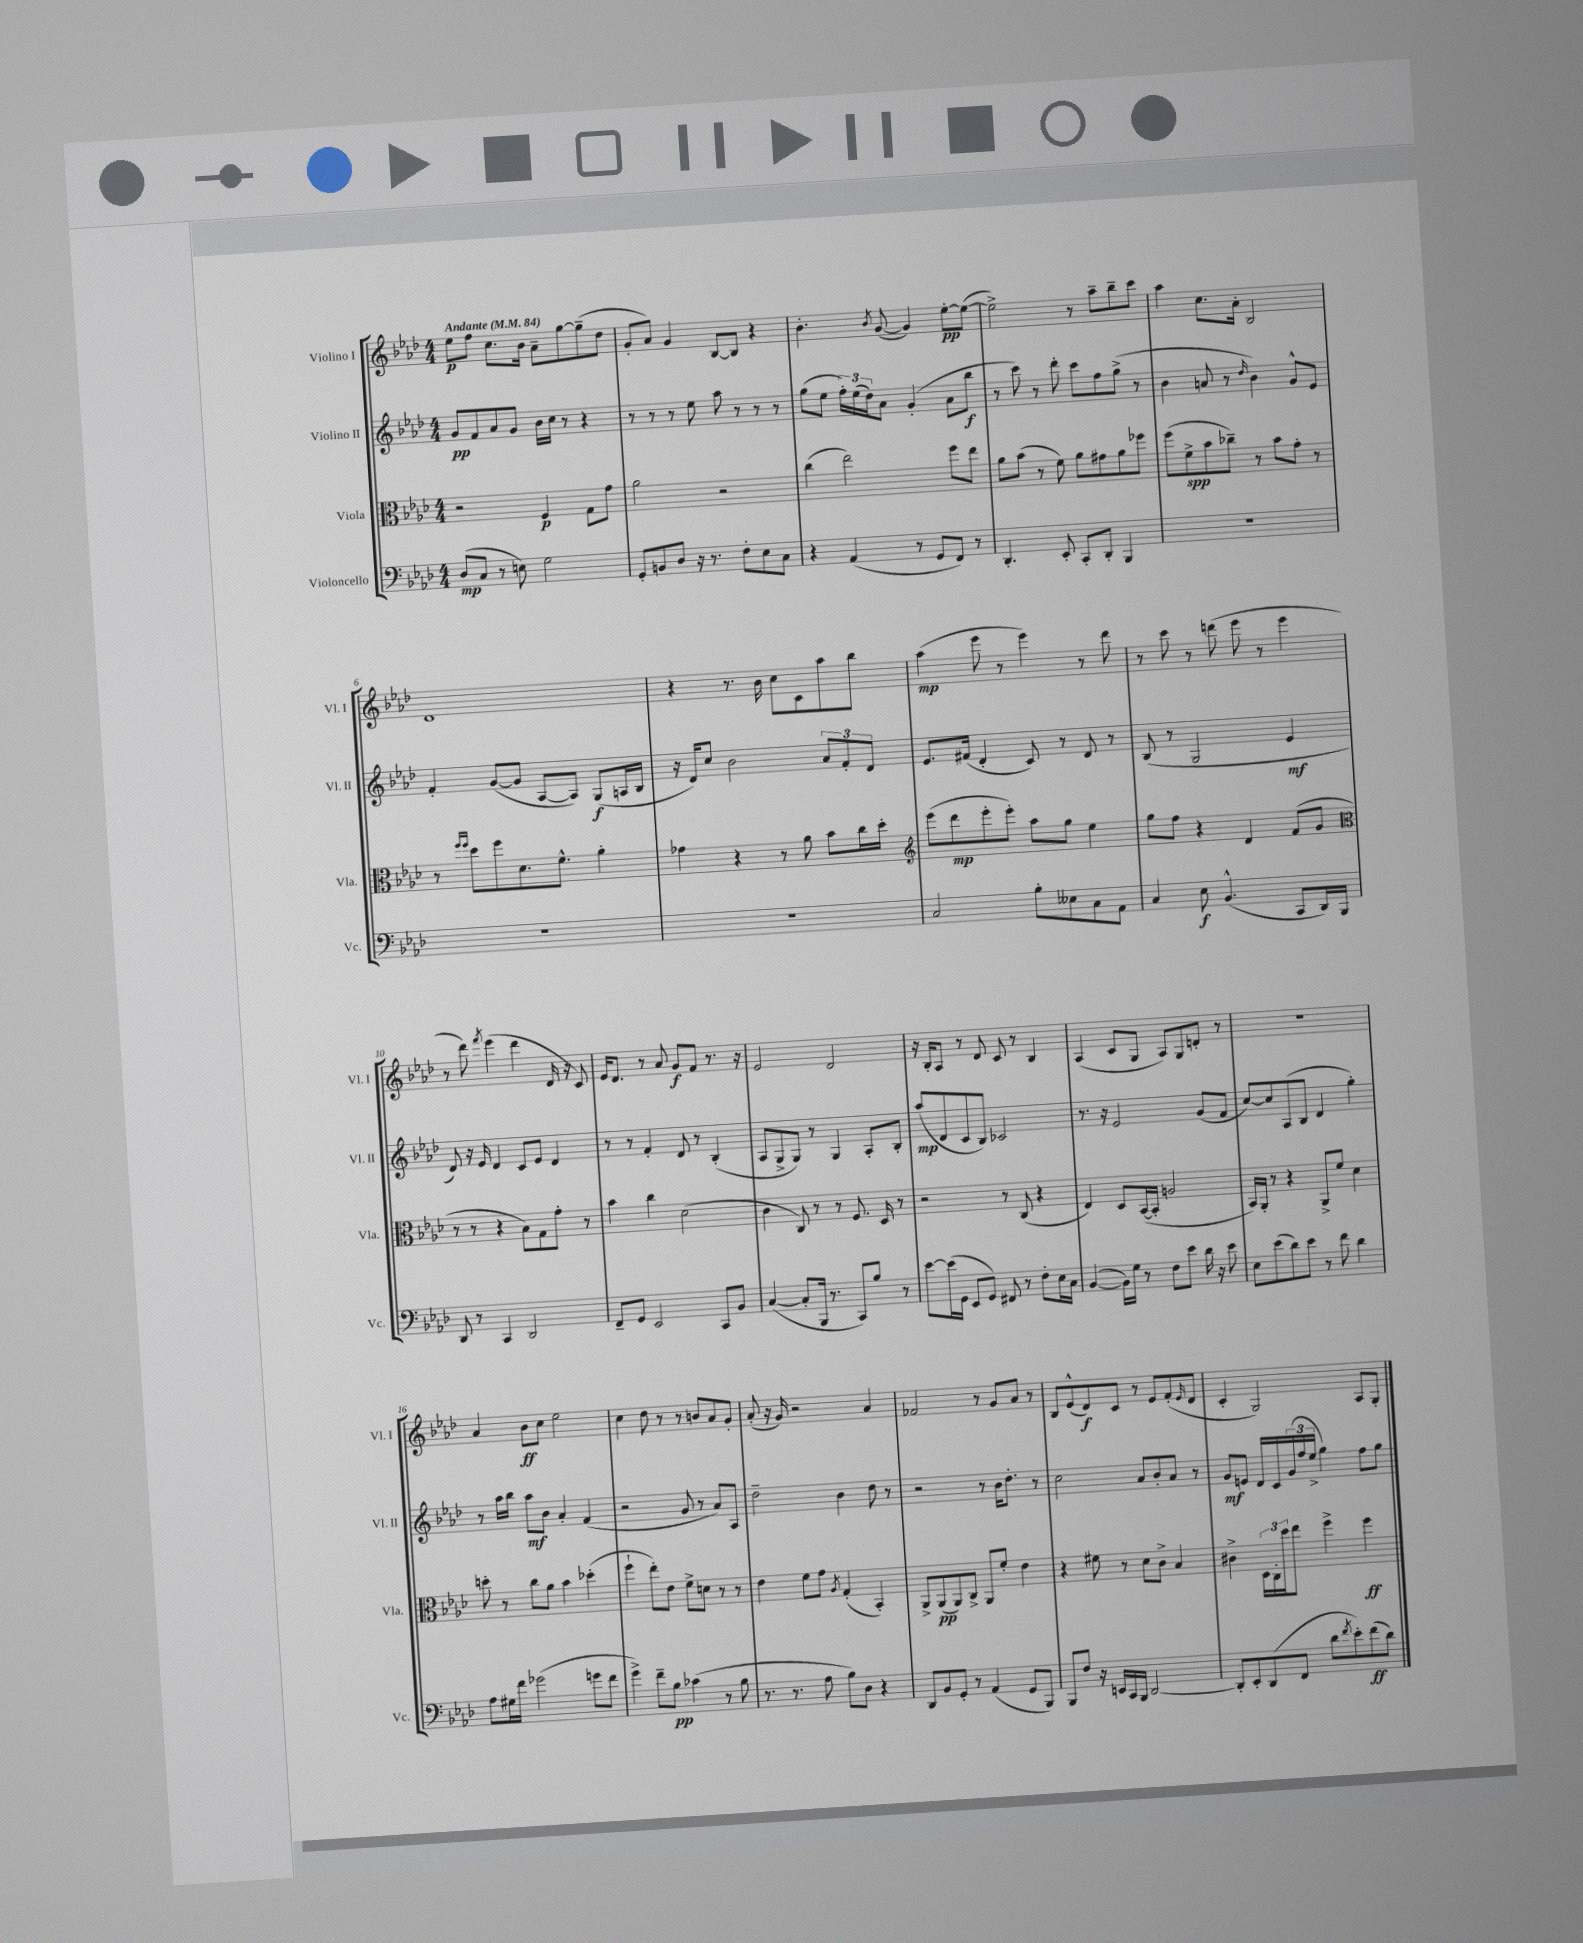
<<
\new StaffGroup <<
\new Staff = "s0" \with { instrumentName = "Violino I" shortInstrumentName = "Vl. I" } {
    \clef treble \key aes \major \numericTimeSignature \time 4/4 \tempo "Andante" 4 = 84
    ees''8\p f''8 c''8. bes'16 aes'8-- g''8~ g''8--( des''8 |
    g'8-. aes'8) g'4 bes8~ bes8 r4 |
    bes'4.-. \acciaccatura { bes'8 } g'8~( g'4) ees''8~-.\pp ees''8~( |
    ees''2->) r8 aes''8-- bes''8-- c'''8 |
    aes''4 c''8. aes'16-. bes2 |
    des'1 |
    r4 r8. bes'16 c''8 c'8 aes''8 bes''8 |
    aes''4\mp( ees'''8 r8 ees'''4) r8 des'''8 |
    r8 c'''8 r8 d'''8( ees'''8 r8 ees'''4 |
    r8 des'''8) \acciaccatura { f'''8 } ees'''4( des'''4 des'16 r16 c'8) |
    ees'16 des'8. r8 aes'8 g'8\f f'8 r8. r16 |
    ees'2 des'2 |
    r16 bes16-. aes8 r8 des'8 c'8 r8 bes4 |
    aes4( c'8 g8 aes8) g8 d'8-. r8 |
    R1 |
    aes'4 bes'8\ff c''8 ees''2 |
    c''4 des''8 r8 r8 b'8 aes'8 g'8-. |
    aes'8-.( r16 g'16) r2 aes'4 |
    fes'2 r8 g'8 aes'8 r8 |
    bes8 ees'8-^( des'8\f) c'8 r8 ees'8 f'8-.( \grace { ees'16 } des'8 |
    c'4-. g2) aes8 g8-. \bar "|." |
}
\new Staff = "s1" \with { instrumentName = "Violino II" shortInstrumentName = "Vl. II" } {
    \clef treble \key aes \major \numericTimeSignature \time 4/4
    g'8\pp f'8 aes'8 g'8 bes'16 c''16 r8 r4 |
    r8 r8 r8 ees''8 aes''8 r8 r8 r8 |
    g''8( ees''8 \tuplet 3/2 { f''16-.) ees''16( des''16) } aes'8 g'4-.( aes'8 bes''8\f |
    r8 c'''8) r8 des'''8-. c'''8 f''8 g''8->( r8 |
    bes'4 a'8 r8 \grace { des''16 } bes'4) g'8-^ ees'8 |
    f'4-. g'8~( g'8 aes8~ aes8) g8\f( a16 bes16 |
    r16 des'16) c''8 bes'2 \tuplet 3/2 { aes'8 f'8-. des'8 } |
    ees'8. fis'16( des'4-. c'8) r8 des'8 r8 |
    bes8( r8 g2 ees'4\mf |
    des'8) r16 ees'16 des'4 c'8 ees'8 des'4 |
    r8 r8 f'4-. des'8 r8 bes4-.( |
    aes8 g8-> g8) r8 g4 aes8-. bes8-. |
    aes''8\mp( des'8 c'8 bes8) ces'2 |
    r8. r16 ees'2 g'8( f'8 |
    c''8~) c''8 aes8( bes8 des'4 g''4-.) |
    r8 aes''16 bes''16 aes''8\mf bes'8 aes'4-. f'4( |
    r2 g'8 r8 aes'8) aes8 |
    des''2-- bes'4 des''8 r8 |
    r2 r8 bes'16 des''8.-. r8 |
    c''2 aes'8 bes'8-. aes'8 r8 |
    g'8\mf e'8 des'16 c'16 \tuplet 3/2 { g'16( f''16 ees''16-> } g''4) f''8 g''8 \bar "|." |
}
\new Staff = "s2" \with { instrumentName = "Viola" shortInstrumentName = "Vla." } {
    \clef alto \key aes \major \numericTimeSignature \time 4/4
    r2 f4\p g8 g'8 |
    aes'2 r2 |
    c''4( ees''2) f''8 ees''8 |
    aes'8 bes'8( r8 f'8) aes'8 gis'8 aes'8 fes''8 |
    f''8( f'8->\spp bes'8 ces''8--) r8 bes'8 g'8-. r8 |
    r8 \grace { f''16 f''16 } des''8 f''8 des'8. f'8.-^ aes'4-. |
    ges'4 r4 r8 aes'8 bes'8 c''16 des''16-. |
    \clef treble ees'''8( des'''8\mp ees'''8-. ees'''8-.) aes''8 g''8 ees''4 |
    g''8 f''8 r4 des'4 f'8( g'8 |
    \clef alto r8 r8 r4 bes8) g8 g'8-. r8 |
    bes'4 c''4 des'2( |
    c'4 c8) r8 r8 f8. des16 r8 |
    r2 r8 c8( r4 |
    ees4) des8 bes,16~( bes,16-. a2 |
    bes,16) aes,16-. r8 r4 aes,8-> f'8 des'4 |
    d''8-. r8 c''8 aes'8 bes'4 des''4-.( |
    f''4-! ees''8-.) ees'8 f'8-> d'8 r8 r8 |
    ees'4 f'8 g'8 \acciaccatura { aes8 } g4-.( bes,4-.) |
    aes,8-> aes,8\pp( aes,8) c8-> aes,8 f'8-. ees'4 |
    r4 fis'8 r8 des'8 c'8-> bes4 |
    cis'4-> \tuplet 3/2 { des16 c16-. des''16 } ees''8 f''4-> f''4\ff \bar "|." |
}
\new Staff = "s3" \with { instrumentName = "Violoncello" shortInstrumentName = "Vc." } {
    \clef bass \key aes \major \numericTimeSignature \time 4/4
    des8\mp( c8 r8 e8) g2 |
    g,8-. b,8 des8 r16 r8. f8-. ees8 c8 |
    r4 aes,4( r8 g,8 f,8) r8 |
    des,4.-. ees,8-. c,8-. des,8-. bes,,4 |
    R1 |
    R1 |
    R1 |
    c2 bes8-. eeses8 c8 aes,8 |
    c4 ees8\f bes,4.-^( c,8 des,16) bes,,16 |
    des,8 r8 c,4 des,2 |
    f,8-- g,8 ees,2 c,8 bes,8 |
    c4~( c8-. bes,,16 r8. c,8) bes8 r8 |
    ees'8~ ees'16( g,16 ees,8 g,8) fis,8 r8 f8-. ees16 c16 |
    bes,4~( bes,16) g16 r8 f8 ees'8 des'16 r16 ees'8 |
    ees8 ees'8( des'8) ees'8 r8 f'8 des'4 |
    aes8 gis16 f'16 ges'2( g'8 f'8 |
    g'4->) f'8-- bes8\pp ces'4( r8 bes8 |
    r8. r8. aes8 bes8) des8 r4 |
    des,8 bes,8 g,8-. r8 aes,4( g,8 bes,,8) |
    bes,,8 f8 r16 e,16 c,16 bes,,16 des,2~ |
    des,8-. ees,8-. des,8( f,8 des'8 \acciaccatura { f'8 } ees'8-.) f'8\ff( des'8) \bar "|." |
}
>>
>>
